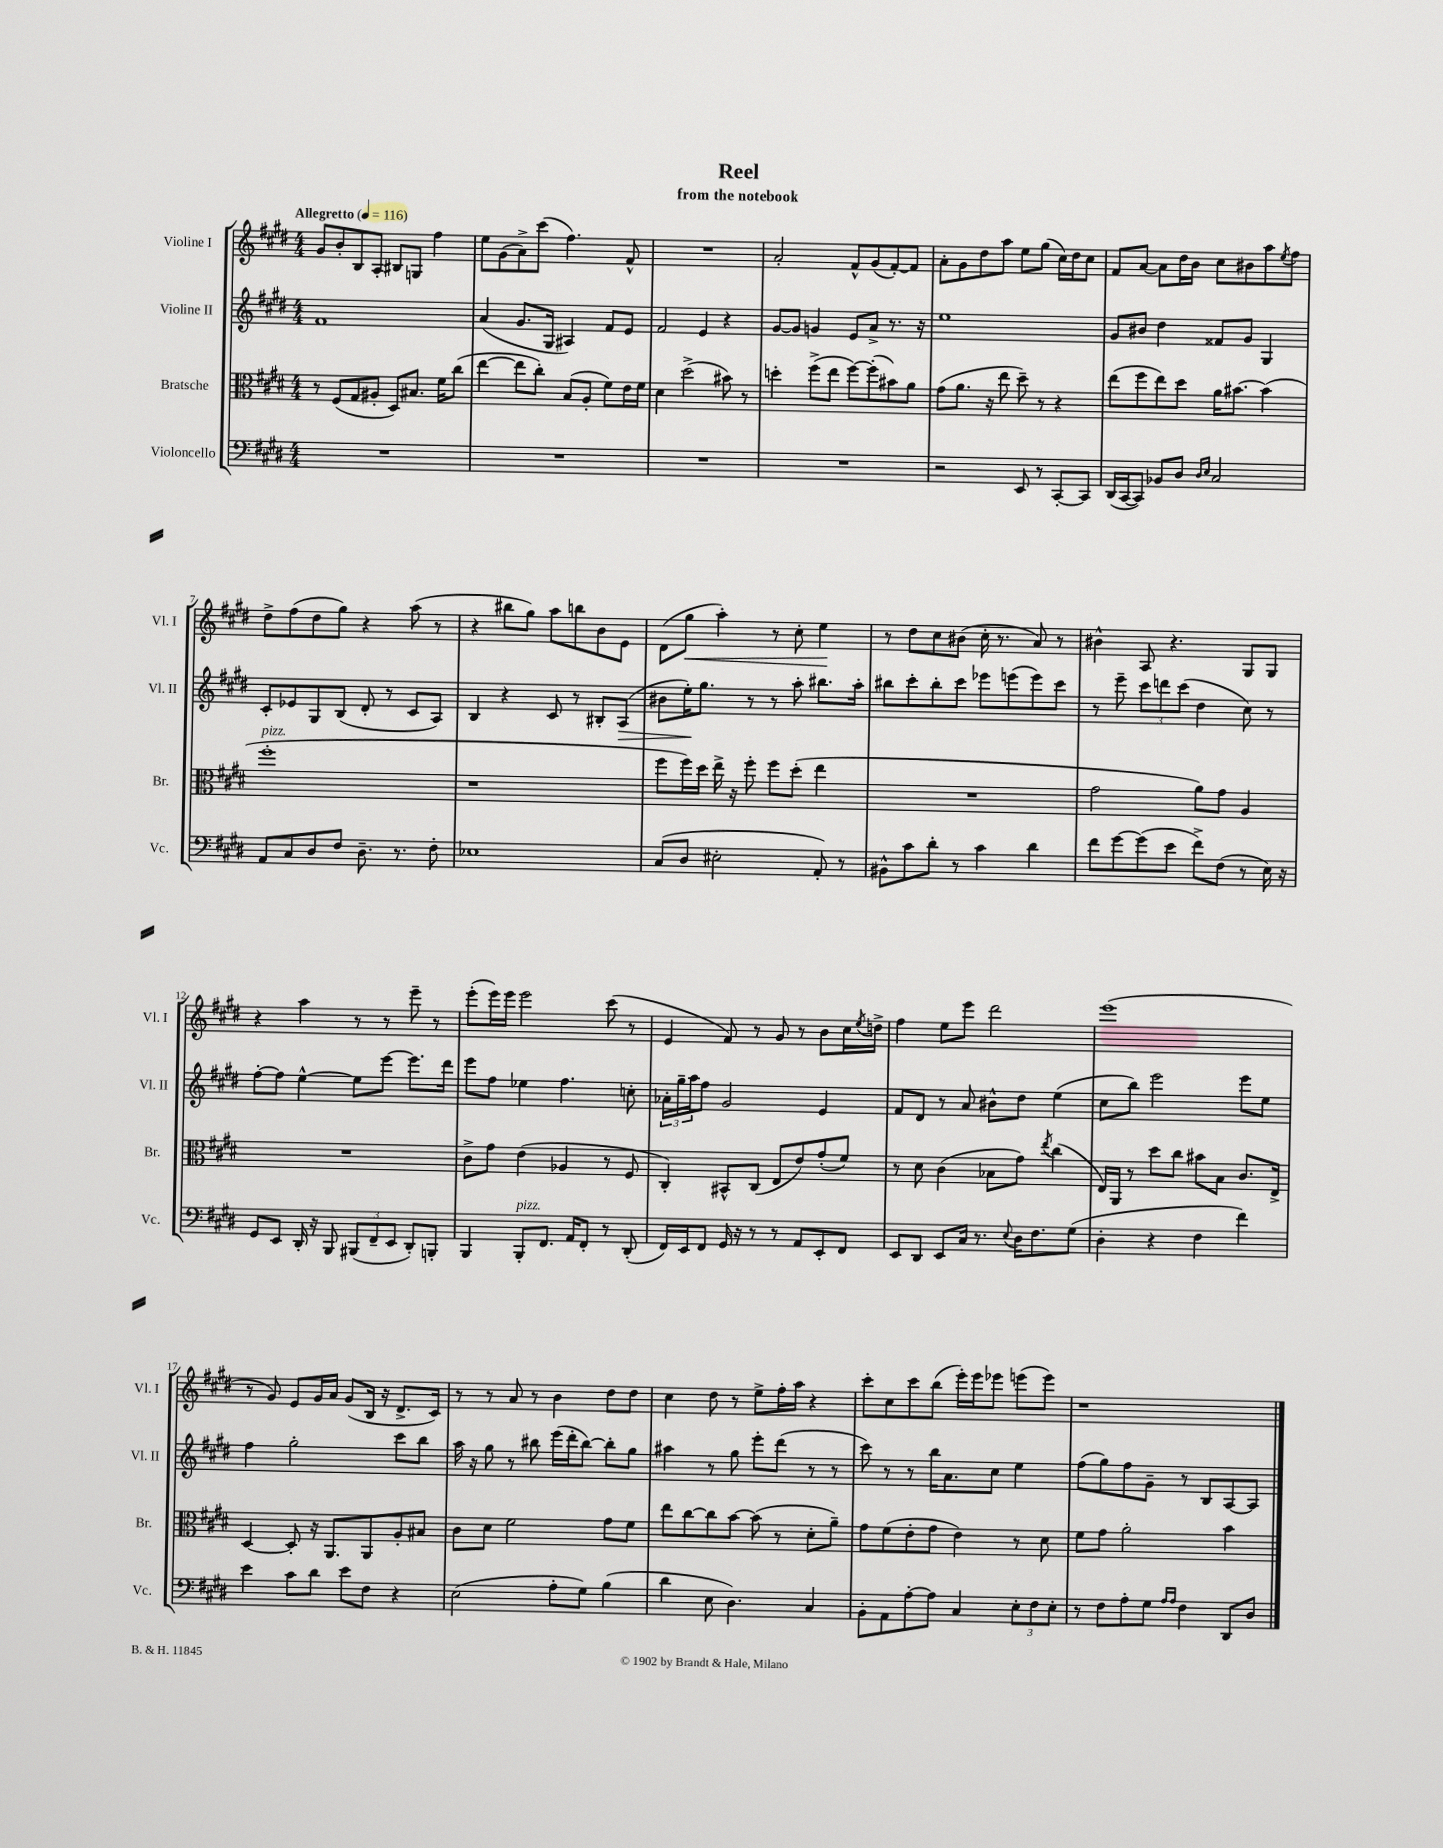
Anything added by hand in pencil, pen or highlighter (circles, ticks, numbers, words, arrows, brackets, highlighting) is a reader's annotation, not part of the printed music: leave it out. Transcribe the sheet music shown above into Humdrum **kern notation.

**kern	**kern	**kern	**kern
*staff4	*staff3	*staff2	*staff1
*clefF4	*clefC3	*clefG2	*clefG2
*k[f#c#g#d#]	*k[f#c#g#d#]	*k[f#c#g#d#]	*k[f#c#g#d#]
*M4/4	*M4/4	*M4/4	*M4/4
*MM116	*MM116	*MM116	*MM116
1r	8r	1f#	8g#
.	(8F#	.	8b'
.	8G#	.	8B
.	8A#'	.	8A'
.	8D#)	.	8B#
.	8.B#	.	8G
.	.	.	4ff#
.	16f#	.	.
.	(8cc#	.	.
=	=	=	=
1r	[4ee	(4a	8ee
.	.	.	(8g#
.	8ee]	8.g#	8a^)
.	8cc#')	.	(8ccc#
.	.	16G#	.
.	(8B	4A#)	4.ff#)
.	8A'	.	.
.	8f#)	8f#	.
.	16e	8e	8f#^^
.	16f#	.	.
=	=	=	=
1r	4d#	2f#	1r
.	(2dd#^	.	.
.	.	4e	.
.	8b#)	4r	.
.	8r	.	.
=	=	=	=
1r	4dd'	[8g#	2a'
.	.	8g#]	.
.	(8ff#^	4g	.
.	8ee	.	.
.	[8ff#)	8e	8f#^^
.	(8ff#']	8a^	(8g#
.	8b#)	8.r	[8f#')
.	8a	.	8f#]
.	.	16r	.
=	=	=	=
2r	(8g#	1ee	8a'
.	8.a	.	8g#
.	.	.	8dd#
.	16r	.	.
.	8ee	.	8aa
8EE	8dd#~)	.	8ee
8r	8r	.	(8gg#
[8CC#'	4r	.	16cc#)
.	.	.	16dd#
8CC#]	.	.	8cc#
=	=	=	=
(16DD#	(8ee	8g#	8f#
[16CC#	.	.	.
8CC#])	8ff#	8b#	[8a
8BB-	8ee)	4dd#	8a]
8D#	8dd#	.	16dd#
.	.	.	16b
16qqD#	.	.	.
16qqE	.	.	.
2C#	16a	8f##	8cc#
.	[8.b#	.	.
.	.	8g#	8b#
.	(4b#]	4G#	8aa
.	.	.	8qee
.	.	.	8ff#
=	=	=	=
8AA	1ff#'	8c#'	8dd#^
8C#	.	8e-	(8ff#
8D#	.	8G#	8dd#
8F#	.	(8B	8gg#)
8.D#~	.	8d#'	4r
.	.	8r	.
8.r	.	.	.
.	.	8c#	(8aa
8F#'	.	8A)	8r
=	=	=	=
1E-	1r	4B	4r
.	.	4r	8bb#
.	.	.	8gg#)
.	.	8c#	8aa
.	.	8r	8bb
.	.	8B#'	8b
.	.	(8A	8e
=	=	=	=
(8C#	8ff#	8b#	(8d#
8D#	16ff#)	16ee')	8gg#
.	16dd#	8.gg#	.
2E#'	16ee^	.	4aa')
.	16r	.	.
.	8ff#'	8r	.
.	8ff#	8r	8r
.	(8dd#'	8aa'	8cc#'
8AA')	4ee	8.bb#	4ee
8r	.	.	.
.	.	16aa'	.
=	=	=	=
8BB#^^	1r	8bb#	8r
8c#	.	8ccc#'	8dd#
8d#'	.	8bb#'	8cc#
8r	.	8ccc#	(8b#
4c#	.	8eee-	16cc#'
.	.	.	8.r
.	.	(8eee	.
4d#	.	8eee)	8a)
.	.	8ccc#	8r
=	=	=	=
8f#	2g#	8r	4b#^^
[8g#	.	8eee~	.
(8g#]	.	12ccc#	8A
.	.	12ddd	.
8e	.	.	4.r
.	.	(12ccc#	.
8f#^)	8a)	4dd#	.
(8F#	8g#	.	.
8r	4A	8cc#)	8G#
16E)	.	8r	8G#
16r	.	.	.
=	=	=	=
8GG#	1r	[8ff#'	4r
8EE	.	8ff#]	.
16DD#'	.	[4ee^^	4aa
16r	.	.	.
8BBB	.	.	.
(12BBB#	.	8ee]	8r
12FF#~	.	.	.
.	.	[8eee	8r
12EE	.	.	.
8DD#')	.	8.eee]	8eee~
8BBB'	.	.	8r
.	.	16ddd#	.
=	=	=	=
4BBB	8c#^	8eee	(8eee'
.	8g#	8ff#	16eee)
.	.	.	16eee
8BBB'	(4e	4ee-	2eee
8.FF#	.	.	.
.	4A-	4.ff#	.
16AA	.	.	.
8FF#'	.	.	.
8r	8r	.	(8ccc#
(8DD#'	8F#	8cc'	8r
=	=	=	=
16FF#)	4C#')	24a-'	4e
.	.	24gg#~	.
16EE	.	.	.
.	.	24aa	.
8FF#	.	8ff#	.
16GG#	8BB#^^	2g#	8f#)
16r	.	.	.
8r	(8C#	.	8r
8r	8E	.	8g#
8AA	8e)	.	8r
8EE'	(8g#'	4e	8b
8FF#	8f#)	.	16cc#
.	.	.	8qee
.	.	.	16dd^
=	=	=	=
8EE	8r	8f#	4ff#
8DD#	8d#	8d#	.
8EE	(4c#	8r	8ee
16C#	.	8a	8eee
8.r	.	.	.
.	8B-	8b#^^	2ddd#
8qqE	.	.	.
16D#	8g#)	8dd#	.
8.F#	.	.	.
.	8qee	.	.
.	(4cc#	(4ee	.
(8G#	.	.	.
=	=	=	=
4D#'	16E)	8cc#	(1eee
.	16AA	.	.
.	8r	8bb)	.
4r	8dd#	2eee	.
.	8cc#	.	.
4F#	8b#	.	.
.	8B	.	.
4f#)	8.c#	8eee	.
.	.	8ee	.
.	16E^	.	.
=	=	=	=
4e	[4D#	4ff#	8r
.	.	.	8g#)
8c#	8D#']	2gg#'	8e
8d#	16r	.	16g#
.	8.AA	.	16a
8e	.	.	(8g#
8F#	8AA	.	16B
.	.	.	16r
4r	8A'	8ccc#	8.d#^
.	8B#	8bb	.
.	.	.	16c#)
=	=	=	=
(2E	8c#	16aa	8r
.	.	16r	.
.	8d#	8gg#	8r
.	2f#	8r	8a
.	.	8bb#	8r
8A'	.	(16eee	4b
.	.	16ddd#'	.
8G#)	.	[8bb#)	.
(4B	8g#	8bb#']	8dd#
.	8f#	8gg#	8dd#
=	=	=	=
4d#	8ee	4aa#	4cc#
.	[8cc#	.	.
8E	8cc#]	8r	8dd#
4.D#)	[8b	8gg#	8r
.	(8b]	8eee'	8ee^
.	8r	(8ddd#	16ff#'
.	.	.	16aa
4C#	8d#'	8r	4r
.	8a~)	8r	.
=	=	=	=
8BB'	8g#	8ccc#)	8ccc#'
8AA	(8f#	8r	8cc#
[8A'	8e'	8r	8ccc#
8A]	8g#	16bb	(8bb
.	.	8.a	.
4C#	4e)	.	16eee')
.	.	.	16eee
.	.	8cc#	8eee-
12E'	8r	4ee	(8eee
12F#	.	.	.
.	8d#	.	8eee)
12E'	.	.	.
=	=	=	=
8r	8f#	(8ff#	1r
8F#	8g#	8gg#)	.
8A'	2a'	8ff#	.
8G#	.	8g#~	.
16qqA	.	.	.
16qqA	.	.	.
4F#	.	8r	.
.	.	8B	.
8DD#	4b	[8A	.
8D#	.	8A]	.
==	==	==	==
*-	*-	*-	*-
